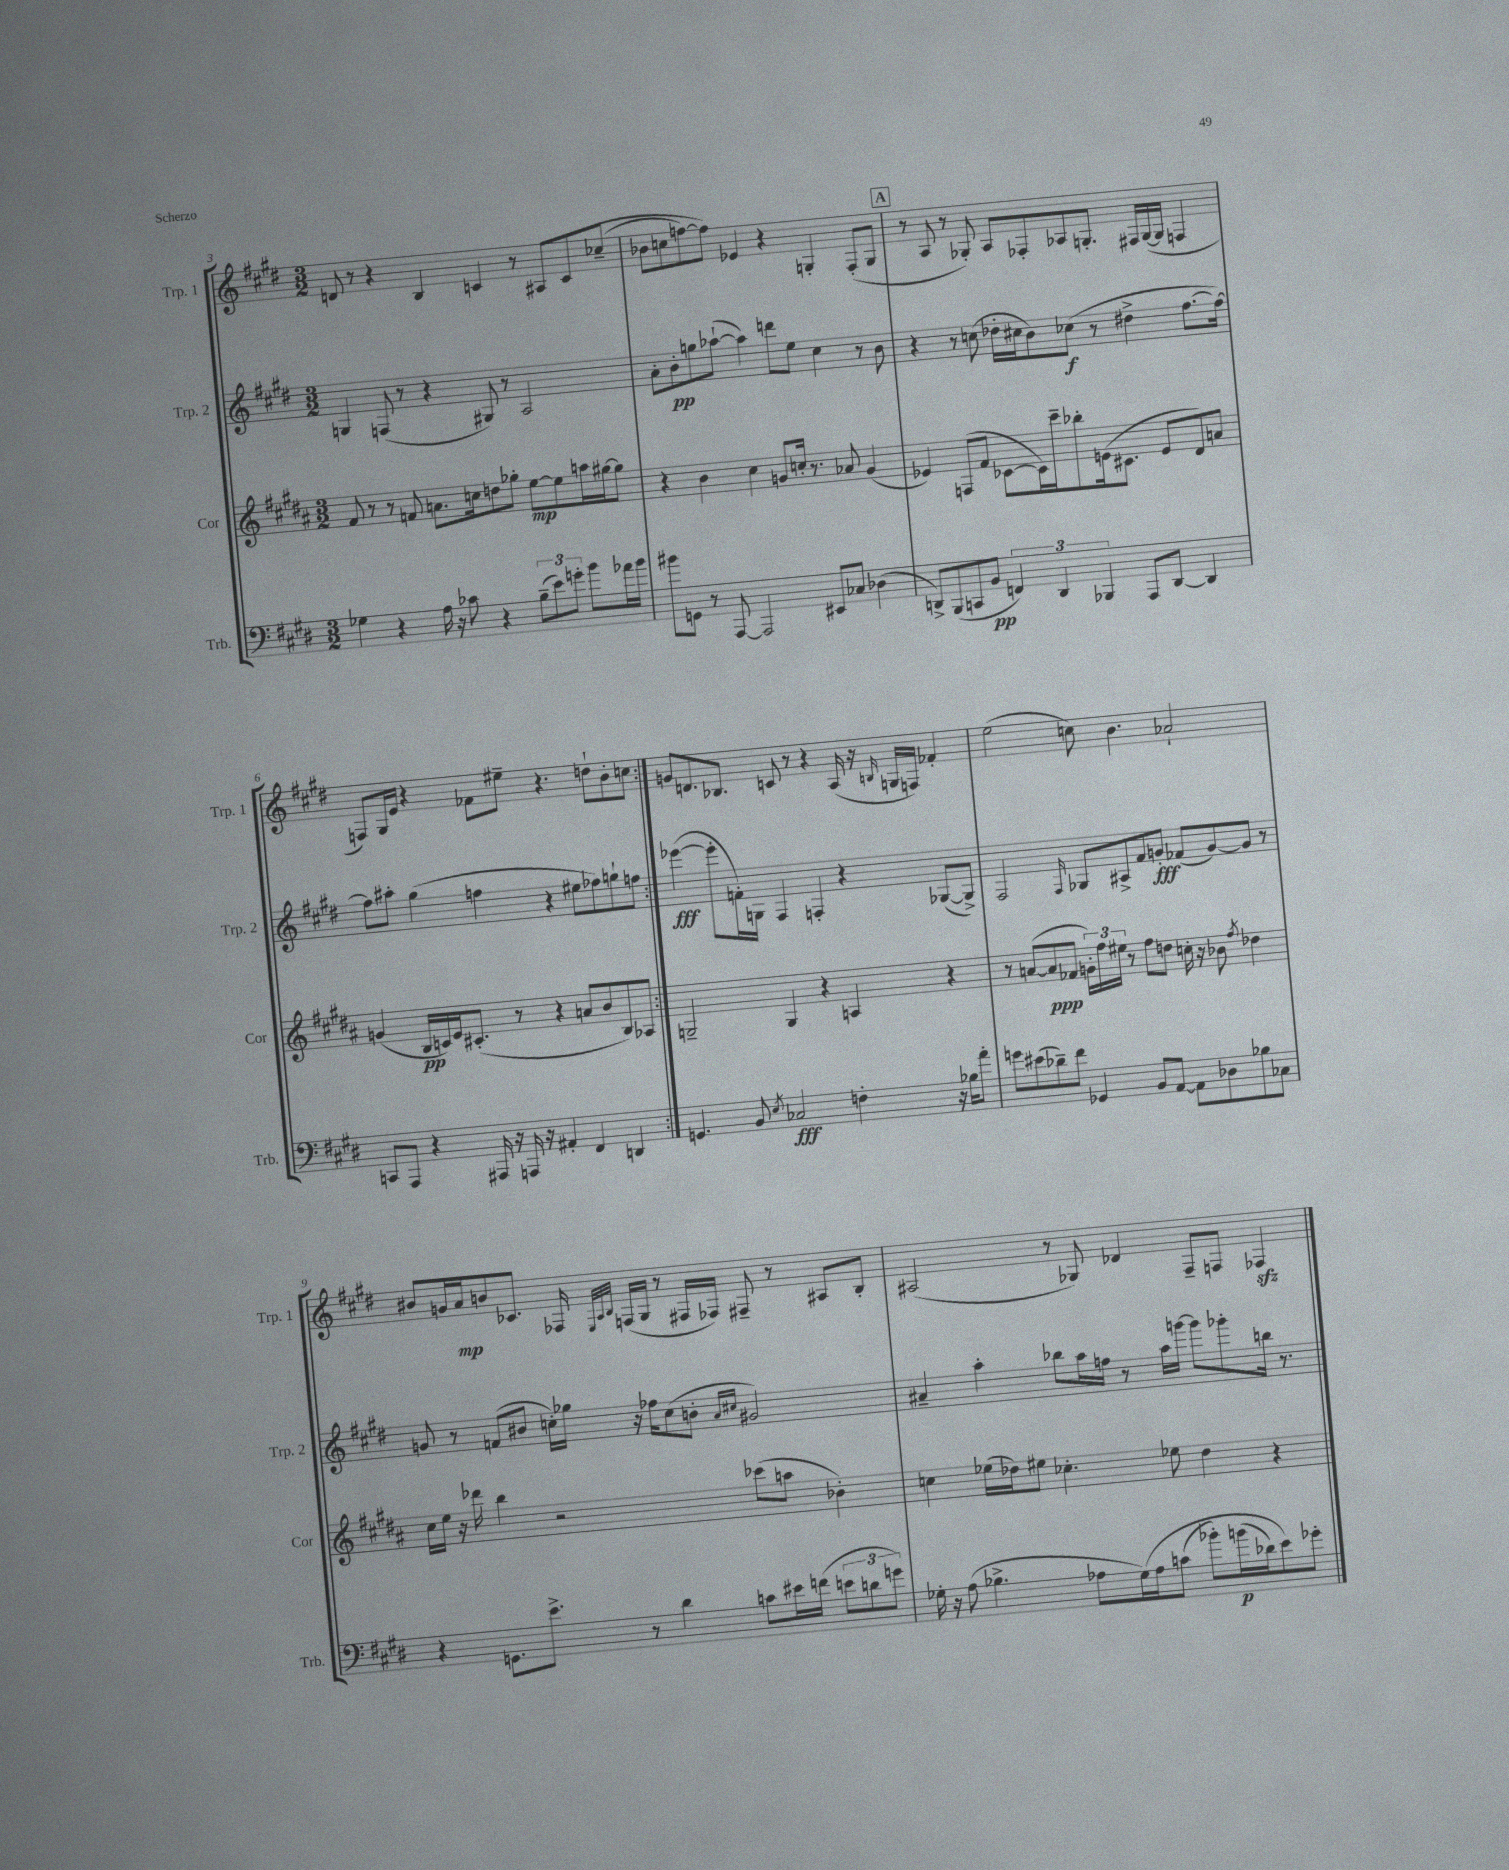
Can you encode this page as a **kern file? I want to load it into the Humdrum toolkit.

**kern	**kern	**kern	**kern
*staff4	*staff3	*staff2	*staff1
*clefF4	*clefG2	*clefG2	*clefG2
*k[f#c#g#d#]	*k[f#c#g#d#a#]	*k[f#c#g#d#]	*k[f#c#g#d#]
*M3/2	*M3/2	*M3/2	*M3/2
4G-	8f#	4G	8d
.	8r	.	8r
4r	8r	(8F	4r
.	8f	8r	.
16A	8.a	4r	4B
16r	.	.	.
8c-	.	.	.
.	16cc	.	.
4r	8dd	8G#)	4c
.	8gg-'	8r	.
(12B~	[8ee	2A	8r
12e)	.	.	.
.	8ee]	.	8A#
12g'	.	.	.
8b	16aa	.	&(8c
.	[16gg#	.	.
16a-	8gg#]	.	(8cc-~
16b	.	.	.
=	=	=	=
8b#	4r	8a'	8b-
8GG	.	8b'	8cc
8r	4b	8gg	[8ff)
[8AAA	.	([8aa-`	8ff]&)
2AAA]	4cc#	4aa-])	4e-
.	8g	8ddd	4r
.	16cc'	8ee	.
.	8.r	.	.
8EE#	.	4cc#	4G'
8C-	8a-	.	.
(4D-	(4g	8r	(8F#'
.	.	8b	8G
=	=	=	=
8DD^)	4e-)	4r	8r
(8BBB	.	.	8A
8CC	(8F	8r	8r
8BB	8f#	(8cc	8G-')
6FF)	[8c-	16dd-'	8A
.	.	16cc#	.
.	16c-])	8b)	8F-'
6DD	.	.	.
.	16ccc#~	.	.
.	8bb-'	(8cc-	8A-
6BBB-	.	.	.
.	(16e	8r	8.G'
.	8.c#	.	.
8AAA	.	4dd#^	.
.	.	.	16F#
[8DD	8e	.	([16G
.	.	.	16G]
4DD]	8d#)	[8.ff#	4F
.	8a	.	.
.	.	16ff#_)	.
=	=	=	=
8CC	(4g	8ff#]	8F)
8AAA	.	8aa#'	16G#
.	.	.	16e
4r	16B	(4gg#	4r
.	16c)	.	.
.	16e	.	.
.	(8.c#'	.	.
16AAA#	.	4ff	8f-
16r	.	.	.
16AAA	8r	.	8ee#~
16r	.	.	.
4AA#'	4r	4r	4.r
4FF#	8a	8ee#	.
.	8b	8ff-)	8dd`
4DD	8B)	8gg`	8b'
.	8A-	8ff	8cc
=:|!	=:|!	=:|!	=:|!
4.GG	2G~	([4eee-	8g
.	.	.	8.d
.	.	8eee-']	.
.	.	.	8.B-
8BB	.	16f')	.
.	.	16G	.
8qE	.	.	.
2C-	4G	4F#	8c
.	.	.	8r
.	4r	4F'	4r
4F'	4A	4r	(16A
.	.	.	16r
.	.	.	16qqB
.	.	.	16G
.	.	.	16F)
16r	4r	([8G-	4f-'
16B-	.	.	.
8a'	.	8G-^])	.
=	=	=	=
8g	8r	2F#	(2ee
(8e#	([8a	.	.
8d-~)	8a]	.	.
8f#	8f-	.	.
.	.	16qqF#	.
4GG-	24g')	8G-	8cc)
.	24ff#	.	.
.	24ee#	.	.
.	8r	8A#^	4.b
8BB	8ff#	8f#	.
[8AA	8dd	8g'	.
8AA]	16cc'	(8f-	2a-`
.	16r	.	.
8D-	8b-	[8g)	.
.	8qff#	.	.
8B-	4dd-	8g]	.
8C-	.	8r	.
=	=	=	=
4r	16cc#	8g	8b#
.	16ee	.	.
.	16r	8r	16g
.	16ddd-	.	16a
8.GG	4bb	(8f	8b
.	.	8b#	8.c-
8.e^	.	.	.
.	2r	16cc')	.
.	.	16gg-	16F-
.	.	.	32qqE
.	.	.	32qqA
.	.	.	32qqB
8r	.	16r	(16F
.	.	16ff-	16G#
4d#	.	(8cc	8r
.	.	8b'	16F#
.	.	.	16F-)
.	.	16qqa	.
.	.	16qqcc#	.
8c	(8ccc-	2g#)	8F#~
16e#	8aa	.	8r
(16f	.	.	.
12e	4b-')	.	8A#
12d	.	.	.
.	.	.	8B'
12g)	.	.	.
=	=	=	=
16G-'	4cc	4a#~	(2A#
16r	.	.	.
(8A	.	.	.
4.B-^	(16ee-	4aa'	.
.	16dd-)	.	.
.	8ee#	.	.
.	4.cc-'	8bb-	8r
8A-	.	16aa	8G-)
.	.	16ff	.
&(16G-)	.	8r	4d-
16A-	.	.	.
(8c	8ee-	16aa	.
.	.	[16ggg	.
8b-')	4dd-	8ggg]	8F#~
(16b	.	8ggg-'	8F
16d-)	.	.	.
8e&)	4r	16bb	4F-
.	.	8.r	.
8g-'	.	.	.
==	==	==	==
*-	*-	*-	*-
